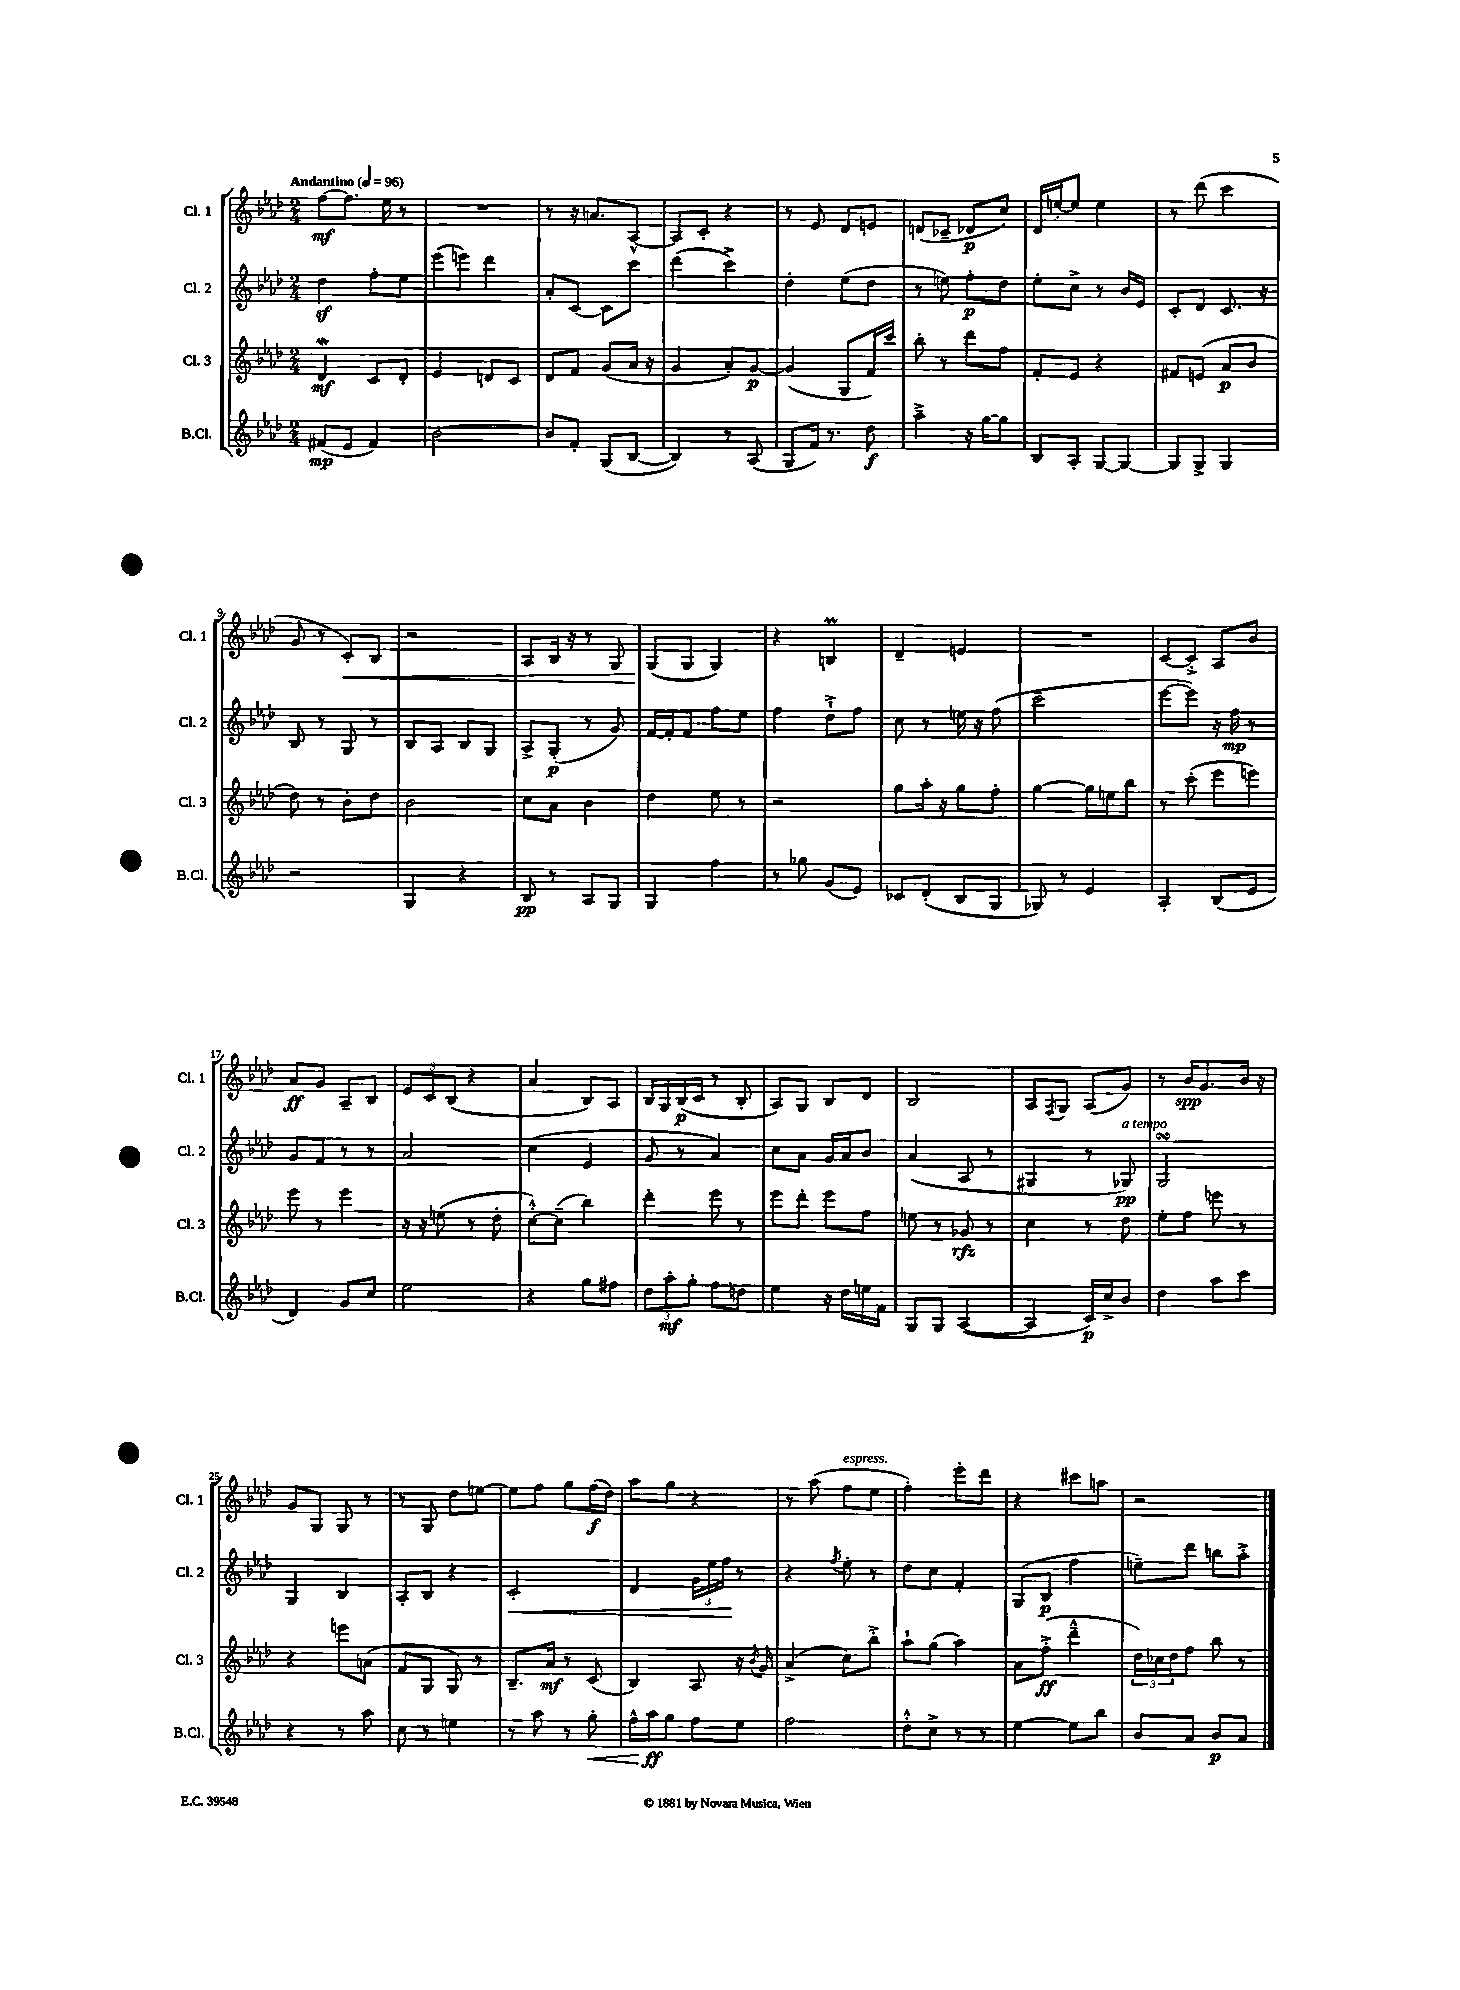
<<
\new StaffGroup <<
\new Staff = "s0" \with { instrumentName = "Cl. 1" shortInstrumentName = "Cl. 1" } {
    \clef treble \key aes \major \numericTimeSignature \time 2/4 \tempo "Andantino" 4 = 96
    f''8~\mf f''8. ees''16 r8 |
    R2 |
    r8 r16 a'8. aes8~-^ |
    aes8 c'8-. r4 |
    r8 ees'8 des'8 e'8 |
    d'8( ces'8-- des'8\p c''8) |
    des'16 e''16~-. e''8 e''4 |
    r8 des'''8( c'''4 |
    g'8 r8 c'8-.\<) bes8 |
    r2 |
    aes8 bes16 r16 r8 g8 |
    g8\!( g8 g4) |
    r4 b4\prall |
    des'4-- e'4 |
    R2 |
    c'8~ c'8-.-> aes8 bes'8 |
    aes'8\ff g'8 aes8-- bes8 |
    \tuplet 3/2 { ees'8 c'8 bes8( } r4 |
    aes'4 bes8) aes8 |
    bes16 g16 bes16\p( c'16 r8 bes8-. |
    aes8) g8 bes8 des'8 |
    bes2 |
    aes8 \acciaccatura { f8 } g8 aes8( g'8) |
    r8 bes'16\spp g'8. bes'16 r16 |
    g'8 g8 g8 r8 |
    r8 g8 des''8 e''8~ |
    e''8 f''8 g''8 f''16\f( des''16) |
    aes''8 g''8 r4 |
    r8 aes''8( f''8^\markup { \italic "espress." } ees''8 |
    f''4-.) ees'''8-. des'''8 |
    r4 cis'''8 a''8 |
    r2 \bar "|." |
}
\new Staff = "s1" \with { instrumentName = "Cl. 2" shortInstrumentName = "Cl. 2" } {
    \clef treble \key aes \major \numericTimeSignature \time 2/4
    des''4\sf f''8-. ees''8 |
    ees'''8( e'''8) des'''4 |
    aes'8-. c'8~ c'8 c'''8 |
    des'''4( c'''4->) |
    des''4-. ees''8( des''8 |
    r8 e''8) f''8-.\p des''8 |
    ees''8-. c''8-> r8 bes'16 ees'16 |
    c'8-. des'8 c'8. r16 |
    bes8 r8 g8 r8 |
    bes8 aes8 bes8 g8 |
    aes8-> g8-.\p( r8 g'8) |
    f'16~ f'16-. f'8 f''8 ees''8 |
    f''4 des''8-!-> f''8 |
    c''8 r8 e''16 r16 f''8( |
    c'''2-- |
    ees'''8~ ees'''8) r16 f''16\mp r8 |
    g'8 f'8 r8 r8 |
    aes'2 |
    c''4( ees'4 |
    g'8 r8 aes'4) |
    c''8 aes'8 g'16 aes'16 bes'8 |
    aes'4( aes8 r8 |
    gis4 r8 ges8\pp^\markup { \italic "a tempo" }) |
    g2\turn |
    g4 bes4 |
    aes8-. bes8 r4 |
    c'2-.\< |
    des'4 \tuplet 3/2 { g'16 ees''16 f''16\! } r8 |
    r4 \acciaccatura { f''8 } ees''8-. r8 |
    des''8 c''8 f'4-. |
    g8( bes8\p f''4 |
    e''8--) des'''8 b''8 aes''8-.-> \bar "|." |
}
\new Staff = "s2" \with { instrumentName = "Cl. 3" shortInstrumentName = "Cl. 3" } {
    \clef treble \key aes \major \numericTimeSignature \time 2/4
    des'4\mordent\mf c'8 des'8-. |
    ees'4 d'8 c'8 |
    des'8 f'8 g'8( aes'16 r16 |
    g'4 aes'8-.) g'8~\p |
    g'4( g8 f'16) c'''16 |
    bes''8-. r8 des'''8 f''8 |
    f'8-. ees'8 r4 |
    fis'8 e'8( aes'8\p bes'8 |
    des''8) r8 bes'8-. des''8 |
    bes'2 |
    c''8 aes'8 bes'4 |
    des''4 ees''8 r8 |
    r2 |
    g''8 aes''16-. r16 g''8 f''8-. |
    g''4~ g''16 e''16 bes''8 |
    r8 c'''8-.( ees'''8 e'''8) |
    ees'''8 r8 ees'''4 |
    r16 r16 e''8( r8 des''8-. |
    c''8~-.-^) c''8--( bes''4) |
    des'''4-. ees'''8 r8 |
    ees'''8 des'''8-. ees'''8 f''8 |
    e''8 r8 ges'8\rfz r8 |
    c''4 r8 des''8 |
    ees''8-. f''8 e'''8 r8 |
    r4 e'''8 a'8( |
    f'8 g8 g8) r8 |
    bes8.-- aes'16\mf r8 c'8( |
    bes4) aes8 r16 \acciaccatura { bes'8 } g'16 |
    aes'4->( c''8) bes''8-.-> |
    aes''8-! g''8( aes''4) |
    aes'8 f''8-.->\ff( des'''4---^ |
    \tuplet 3/2 { des''16) ces''16 des''16 } f''8 bes''8 r8 \bar "|." |
}
\new Staff = "s3" \with { instrumentName = "B.Cl." shortInstrumentName = "B.Cl." } {
    \clef treble \key aes \major \numericTimeSignature \time 2/4
    fis'8\mp( ees'8 fis'4) |
    bes'2~ |
    bes'8 f'8-. g8( bes8~ |
    bes4) r8 aes8( |
    g8 f'16) r8. des''8\f |
    aes''4---> r16 g''16~ g''8 |
    bes8 aes8-. g8~ g8~ |
    g8 g8-> g4 |
    r2 |
    g4 r4 |
    bes8\pp r8 aes8 g8 |
    g4 f''4 |
    r8 ges''8 g'8( ees'8) |
    ces'8 des'8-.( bes8 g8 |
    ges8) r8 ees'4 |
    aes4-. bes8( ees'8 |
    des'4) g'8 c''8 |
    ees''2 |
    r4 g''8 fis''8 |
    \tuplet 3/2 { des''8 aes''8-.\mf g''8-. } f''8 d''8 |
    ees''4 r16 des''16 e''16 f'16 |
    g8 g8 aes4~( |
    aes4 c'16\p) c''16-> bes'8 |
    des''4 aes''8 c'''8 |
    r4 r8 aes''8 |
    c''8 r8 e''4 |
    r8 aes''8 r8 g''8-.\< |
    f''16-^ aes''16\ff\! g''8 f''8 ees''8 |
    f''2 |
    des''8-.-^ c''8-> r8 r8 |
    ees''4~ ees''8 bes''8 |
    bes'8 aes'8 bes'8\p aes'8 \bar "|." |
}
>>
>>
